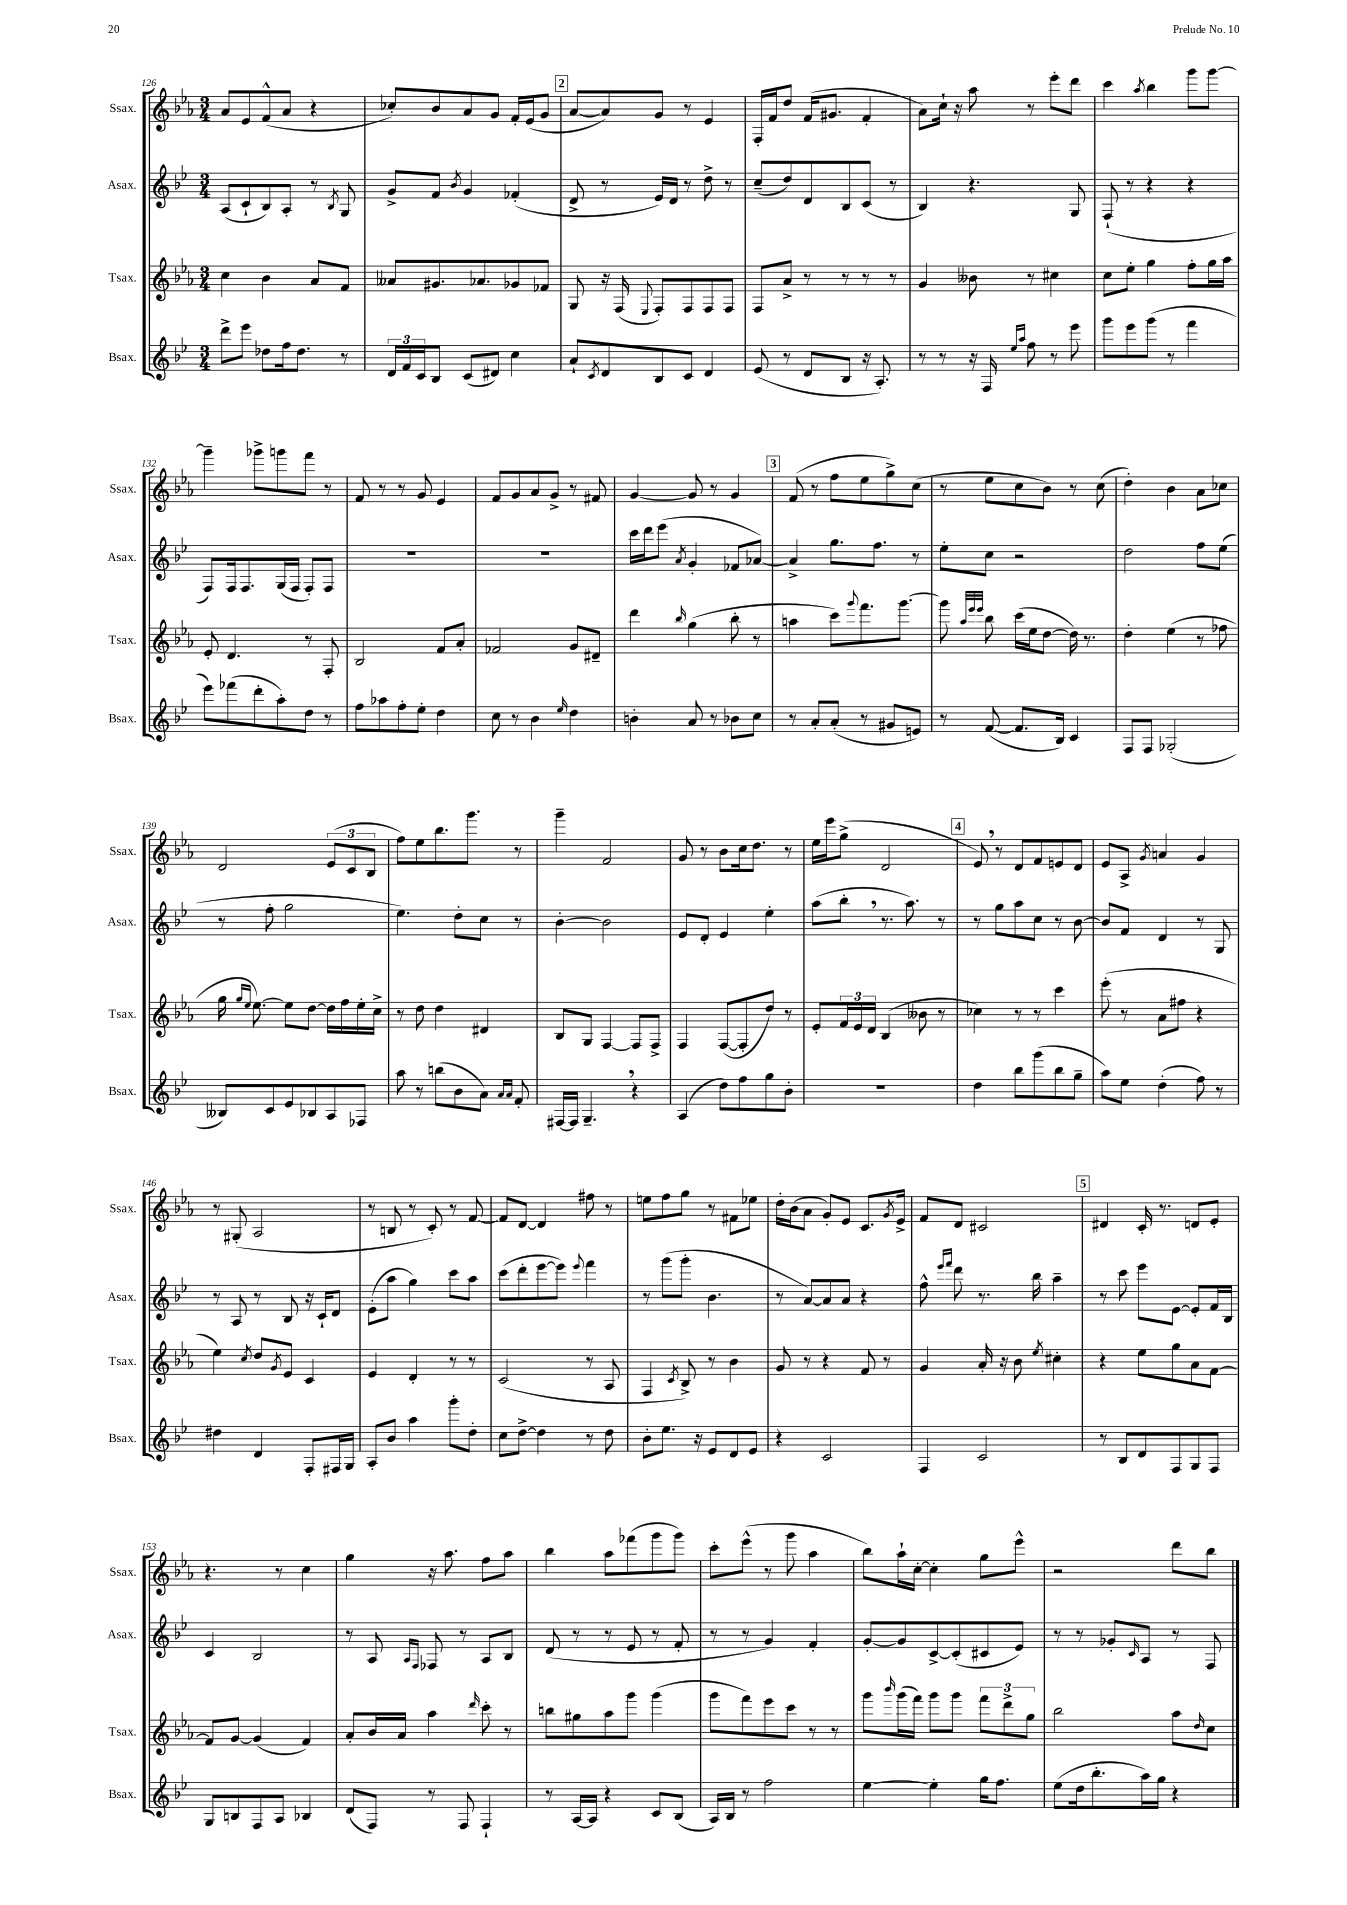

**kern	**kern	**kern	**kern
*staff4	*staff3	*staff2	*staff1
*clefG2	*clefG2	*clefG2	*clefG2
*k[b-e-]	*k[b-e-a-]	*k[b-e-]	*k[b-e-a-]
*M3/4	*M3/4	*M3/4	*M3/4
8ddd^	4cc	(8A	8a-
8eee-	.	8c`	8e-
8dd-	4b-	8B-)	(8f^^
16ff	.	8A'	8a-
8.dd-	.	.	.
.	8a-	8r	4r
.	.	8qB-	.
8r	8f	8G	.
=	=	=	=
24d	8a--	8g^	8cc-')
24f	.	.	.
24c	.	.	.
8B-	8.g#	8f	8b-
.	.	8qb-	.
(8c	.	4g	8a-
.	8.a-	.	.
8d#)	.	.	8g
4cc	8g-	(4f-'	16f'
.	.	.	(16e-
.	8f-	.	8g
=	=	=	=
8a`	8G	8d^	[8a-
8qc	.	.	.
8d	16r	8r	8a-])
.	(16F	.	.
.	8qqE-	.	.
8B-	8F')	16e-)	8g
.	.	16d	.
8c	8F	8r	8r
4d	8F	8dd^	4e-
.	8F	8r	.
=	=	=	=
(8e-	8F	(8cc~	16F'
.	.	.	16f
8r	8a-^	8dd)	8dd
8d	8r	8d	(16f
.	.	.	8.g#
8B-	8r	8B-	.
16r	8r	(8c	4f'
8.A')	.	.	.
.	8r	8r	.
=	=	=	=
8r	4g	4B-)	8a-)
8r	.	.	16cc`
.	.	.	16r
16r	8b--	4.r	8aa-
16F	.	.	.
16qqee-	.	.	.
16qqaa	.	.	.
8ff	8r	.	8r
8r	4cc#	.	8eee-'
8eee-	.	8G	8ddd
=	=	=	=
8ggg	8cc	(8F`	4ccc
8eee-	8ee-'	8r	.
.	.	.	8qaa-
(8ggg	4gg	4r	4bb-
8r	.	.	.
4fff	8ff'	4r	8ggg
.	16gg	.	[8ggg
.	16aa-	.	.
=	=	=	=
8eee-)	8e-'	8F)	4ggg~]
(8fff-	4.d	16F	.
.	.	8.F	.
8ddd'	.	.	8ggg-^
8aa')	.	(16G	8ggg
.	.	16F	.
8dd	8r	8F')	8fff
8r	8F'	8F	8r
=	=	=	=
8ff	2B-	2.r	8f
8aa-	.	.	8r
8ff'	.	.	8r
8ee-'	.	.	8g
4dd	8f	.	4e-
.	8a-'	.	.
=	=	=	=
8cc	2f-	2.r	8f
8r	.	.	8g
4b-	.	.	8a-
.	.	.	8g^
16qqee-	.	.	.
4dd	8g	.	8r
.	8d#~	.	8f#
=	=	=	=
4b'	4ddd	16ccc	[4g
.	.	16ddd	.
.	.	(8eee-	.
.	16qqbb-	8qa	.
8a	(4gg	4g'	8g]
8r	.	.	8r
8b-	8bb-'	8f-	4g
8cc	8r	[8a-)	.
=	=	=	=
8r	4aa	4a-^]	(8f
8a'	.	.	8r
(8a'	8ccc)	8.gg	8ff
.	8qqggg	.	.
8r	8.fff	.	8ee-
.	.	8.ff	.
8g#	.	.	8gg^)
.	[8.ggg	.	.
8e)	.	8r	(8cc
=	=	=	=
8r	8ggg]	8ee-'	8r
.	32qqaa-	.	.
.	32qqeee-	.	.
.	32qqeee-	.	.
([8f	8bb-	8cc	8ee-
8.f]	(16ccc	2r	8cc
.	16ee-	.	.
.	[8dd	.	8b-)
16B-)	.	.	.
4c	16dd])	.	8r
.	8.r	.	.
.	.	.	(8cc
=	=	=	=
8F	4dd'	2dd	4dd')
8F	.	.	.
(2G-'	(4ee-	.	4b-
.	8r	8ff	8a-
.	8ff-	(8ee-	8cc-
=	=	=	=
8B--)	16gg	8r	2d
.	16qqgg	.	.
.	16qqee-	.	.
.	[8.ee-)	.	.
8c	.	8ff'	.
8e-	8ee-]	2gg	.
8B-	[8dd	.	.
8A	16dd]	.	(12e-
.	16ff	.	.
.	.	.	12c
8F-	16ee-'	.	.
.	.	.	12B-
.	16cc^	.	.
=	=	=	=
8aa	8r	4.ee-)	8ff)
8r	8dd	.	8ee-
(8bb	4dd	.	8.bb-
8b-	.	8dd'	.
.	.	.	8.ggg
8a)	4d#	8cc	.
16qqa	.	.	.
16qqa	.	.	.
8f'	.	8r	8r
=	=	=	=
[16F#	8B-	[4b-'	4ggg~
16F#]	.	.	.
4.G~	8G	.	.
.	[4F	2b-]	2f
4r	8F]	.	.
.	8F^	.	.
=	=	=	=
(4A	4F	8e-	8g
.	.	8d'	8r
8dd)	([8F	4e-	8b-
8ff	8F']	.	16cc
.	.	.	8.dd
8gg	8dd)	4ee-'	.
8b-'	8r	.	8r
=	=	=	=
2.r	8e-'	(8aa	16ee-
.	.	.	16eee-
.	24f	8bb-'	(8gg^
.	24e-	.	.
.	24d	.	.
.	(4B-	8.r	2d
.	.	8.aa)	.
.	8b--	.	.
.	8r	8r	.
=	=	=	=
4dd	4cc-)	8r	8e-)
.	.	8gg	8r
8bb-	8r	8aa	8d
(8ggg	8r	8cc	8f
8bb-	4ccc	8r	8e
8gg~	.	[8b-	8d
=	=	=	=
8aa)	(8eee-'	8b-]	8e-
8ee-	8r	8f	8A-^
.	.	.	8qg
(4dd'	8a-	4d	4a
.	8ff#	.	.
8ff)	4r	8r	4g
8r	.	8G	.
=	=	=	=
4dd#	4ee-)	8r	8r
.	.	8A	(8G#'
.	8qcc	.	.
4d	8dd	8r	2A-
.	8qg	.	.
.	8e-	8B-	.
8F'	4c	16r	.
.	.	16c`	.
16F#	.	8d	.
16G	.	.	.
=	=	=	=
8A'	4e-	(8e-'	8r
8b-	.	8aa	8B
4aa	4d'	4gg)	8r
.	.	.	8c')
8ggg'	8r	8ccc	8r
8dd'	8r	8aa	[8f
=	=	=	=
8cc	(2c	(8ccc	8f]
[8dd^	.	8ddd'	[8d
4dd]	.	[8eee-	4d]
.	.	8eee-])	.
.	.	8qqeee-	.
8r	8r	4fff	8ff#
8dd	8A-	.	8r
=	=	=	=
8b-'	4F	8r	8ee
8.ee-	.	(8ggg	8ff
.	8qc	.	.
.	8B-^)	8ggg'	8gg
16r	.	.	.
8e-	8r	4.b-	8r
8d	4b-	.	8f#
8e-	.	.	8ee-
=	=	=	=
4r	8g	8r	16dd'
.	.	.	(16b-
.	8r	[8a)	8a-
2c	4r	8a]	8g')
.	.	8a	8e-
.	8f	4r	8.c
.	8r	.	.
.	.	.	8qg
.	.	.	16e-^
=	=	=	=
4F	4g	8ff^^	8f
.	.	16qqeee-	.
.	.	16qqfff	.
.	.	8ddd	8d
2c	16a-'	8.r	2c#
.	16r	.	.
.	8b-	.	.
.	.	16bb-	.
.	8qee-	.	.
.	4cc#'	4aa~	.
=	=	=	=
8r	4r	8r	4d#
8B-	.	8ccc	.
8d	8ee-	8eee-	16c'
.	.	.	8.r
8F	8gg	[8e-	.
8G	8a-	8e-']	8d
8F	[8f	16f	8e-'
.	.	16B-	.
=	=	=	=
8G	8f]	4c	4.r
8B	[8g	.	.
8F	(4g]	2B-	.
8A	.	.	8r
4B-	4f)	.	4cc
=	=	=	=
(8d	8a-'	8r	4gg
8F)	16b-	8A	.
.	16a-	.	.
.	.	16qqA	.
.	.	16qqF	.
8r	4aa-	8F-	16r
.	.	.	8.aa-
8F	.	8r	.
.	16qqddd	.	.
4F`	8ccc'	8A	8ff
.	8r	8B-	8aa-
=	=	=	=
8r	8bb	(8d	4bb-
[16A	8gg#	8r	.
16A]	.	.	.
4r	8aa-	8r	8aa-
.	8ggg	8e-	(8fff-
8c	(4ggg	8r	8ggg
(8B-	.	8f'	8ggg)
=	=	=	=
16A)	8ggg	8r	8ccc'
16B-	.	.	.
8r	8fff)	8r	(8eee-^^
2ff	8eee-	4g)	8r
.	8ccc	.	8ggg
.	8r	4f'	4aa-
.	8r	.	.
=	=	=	=
[4ee-	8ggg	[8g'	8bb-)
.	16qqbbb-	.	.
.	(16ggg	8g]	16aa-`
.	16fff)	.	[16cc'
4ee-']	8ggg	[8c^	4cc']
.	8ggg	(8c']	.
16gg	12fff	8c#	8gg
8.ff	.	.	.
.	12ddd^	.	.
.	.	8e-)	8eee-^^
.	12gg	.	.
=	=	=	=
(8ee-	2bb-	8r	2r
16dd	.	8r	.
8.bb-'	.	.	.
.	.	8g-'	.
.	.	16qqc	.
16aa)	.	8A	.
16gg	.	.	.
4r	8aa-	8r	8ddd
.	16qqdd	.	.
.	8cc	8F	8bb-
==	==	==	==
*-	*-	*-	*-
